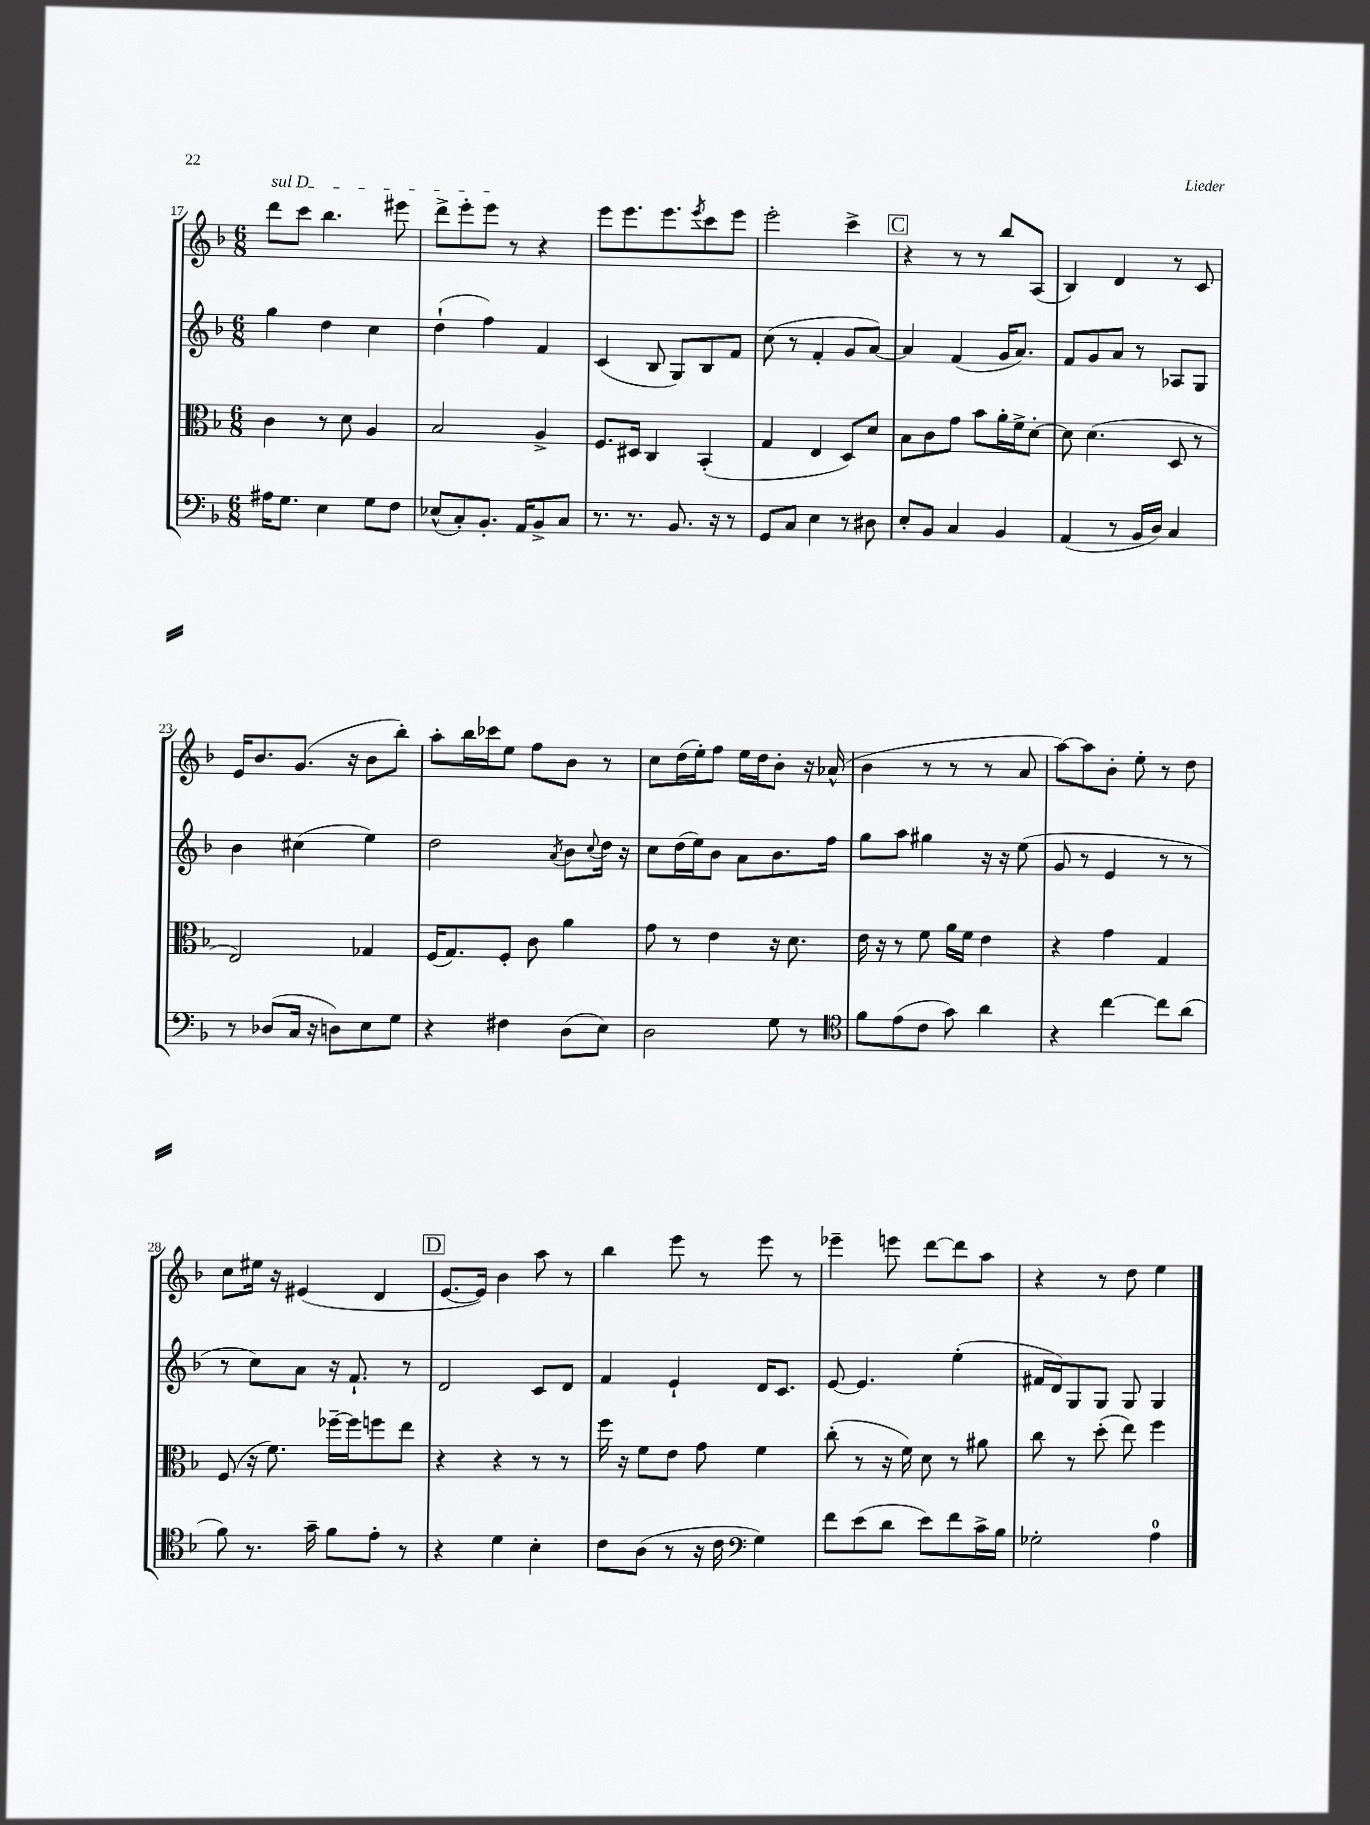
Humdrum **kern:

**kern	**kern	**kern	**kern
*staff4	*staff3	*staff2	*staff1
*clefF4	*clefC3	*clefG2	*clefG2
*k[b-]	*k[b-]	*k[b-]	*k[b-]
*M6/8	*M6/8	*M6/8	*M6/8
16A#	4c	4gg	8ddd
8.G	.	.	.
.	.	.	8ccc
4E	8r	4dd	4.bb-
.	8d	.	.
8G	4A	4cc	.
8F	.	.	8eee#
=	=	=	=
(8E-^^	2B-	(4dd`	8ddd^
8C')	.	.	8eee'
8.BB-'	.	4ff)	8eee
.	.	.	8r
16AA	.	.	.
8BB-^	4A^	4f	4r
8C	.	.	.
=	=	=	=
8.r	8.F	(4c	8eee
.	.	.	8.eee
8.r	16D#	.	.
.	4C	8B-	.
.	.	.	8.eee
8.BB-	.	8G)	.
.	.	.	8qeee
.	(4BB-'	8B-	8ccc
16r	.	.	.
8r	.	8f	8eee
=	=	=	=
8GG	4G	(8cc	2eee'
8C	.	8r	.
4E	4E	4f'	.
8r	8D)	8g	4ccc^
8D#	8d	[8a)	.
=	=	=	=
8E'	8B-	4a]	4r
8BB-	8c	.	.
4C	8g	(4f	8r
.	8b-	.	8r
4BB-	16a'	16g	8bb-
.	16f^	8.a)	.
.	[8d'	.	(8A
=	=	=	=
(4AA	8d]	8f	4B-)
.	(4.d	8g	.
8r	.	8a	4d
16BB-	.	8r	.
16D)	.	.	.
4C	8D	8A-	8r
.	8r	8G	8c
=	=	=	=
8r	2E)	4b-	16e
.	.	.	8.b-
(8D-	.	.	.
16C	.	(4cc#	(8.g
16r	.	.	.
8D)	.	.	.
.	.	.	16r
8E	4G-	4ee)	8b-
8G	.	.	8bb-')
=	=	=	=
4r	(16F	2dd	8aa'
.	8.G)	.	.
.	.	.	16bb-
.	.	.	16ccc-
4F#	8F'	.	8ee
.	8c	.	8ff
.	.	8qa	.
(8D	4a	8b-	8b-
.	.	8qqcc	.
8E)	.	16dd	8r
.	.	16r	.
=	=	=	=
2D	8g	8cc	8cc
.	8r	(16dd	(16dd
.	.	16ee)	16ee')
.	4e	8b-	8ff
.	.	8a	16ee
.	.	.	16dd
8G	16r	8.b-	8b-'
.	8.d	.	.
8r	.	.	16r
.	.	16ff	(16a-^^
=	=	=	=
*clefC4	*	*	*
8f	16e	8gg	4b-
.	16r	.	.
(8e	8r	8aa	.
8c	8f	4gg#	8r
8g)	16a	.	8r
.	16f	.	.
4a	4e	16r	8r
.	.	16r	.
.	.	(8ee	8a
=	=	=	=
4r	4r	8g	[8aa)
.	.	8r	8aa]
[4cc	4g	4e	8b-'
.	.	.	8ee'
8cc]	4G	8r	8r
(8a	.	8r	8dd
=	=	=	=
8f)	(8F	8r	8cc
8.r	16r	8cc)	16ee#
.	8.f)	.	16r
.	.	8a	(4e#
16g~	.	.	.
8f	[16ff-~	16r	.
.	16ff-]	8.f`	.
8e'	8ff	.	4d
8r	8ee	8r	.
=	=	=	=
4r	4r	2d	[8.e
.	.	.	16e])
4d	4r	.	4b-
4B-'	8r	8c	8aa
.	8r	8d	8r
=	=	=	=
8c	16ff	4f	4bb-
.	16r	.	.
(8A	8f	.	.
8r	8e	4e`	8eee
16r	8g	.	8r
16c	.	.	.
*clefF4	*	*	*
4G)	4f	16d	8eee
.	.	8.c	.
.	.	.	8r
=	=	=	=
8f	(8cc'	[8e	4eee-~
(8e	8r	4.e]	.
8d	16r	.	8eee
.	16f)	.	.
8e)	8d	.	[8ddd
8f	8r	(4ee'	8ddd]
16c^	8a#	.	8aa
16B-	.	.	.
=	=	=	=
2G-'	8cc	16f#	4r
.	.	16d)	.
.	8r	8G	.
.	(8dd'	8G	8r
.	8ee)	8G	8dd
4A	4ff	4G	4ee
==	==	==	==
*-	*-	*-	*-
